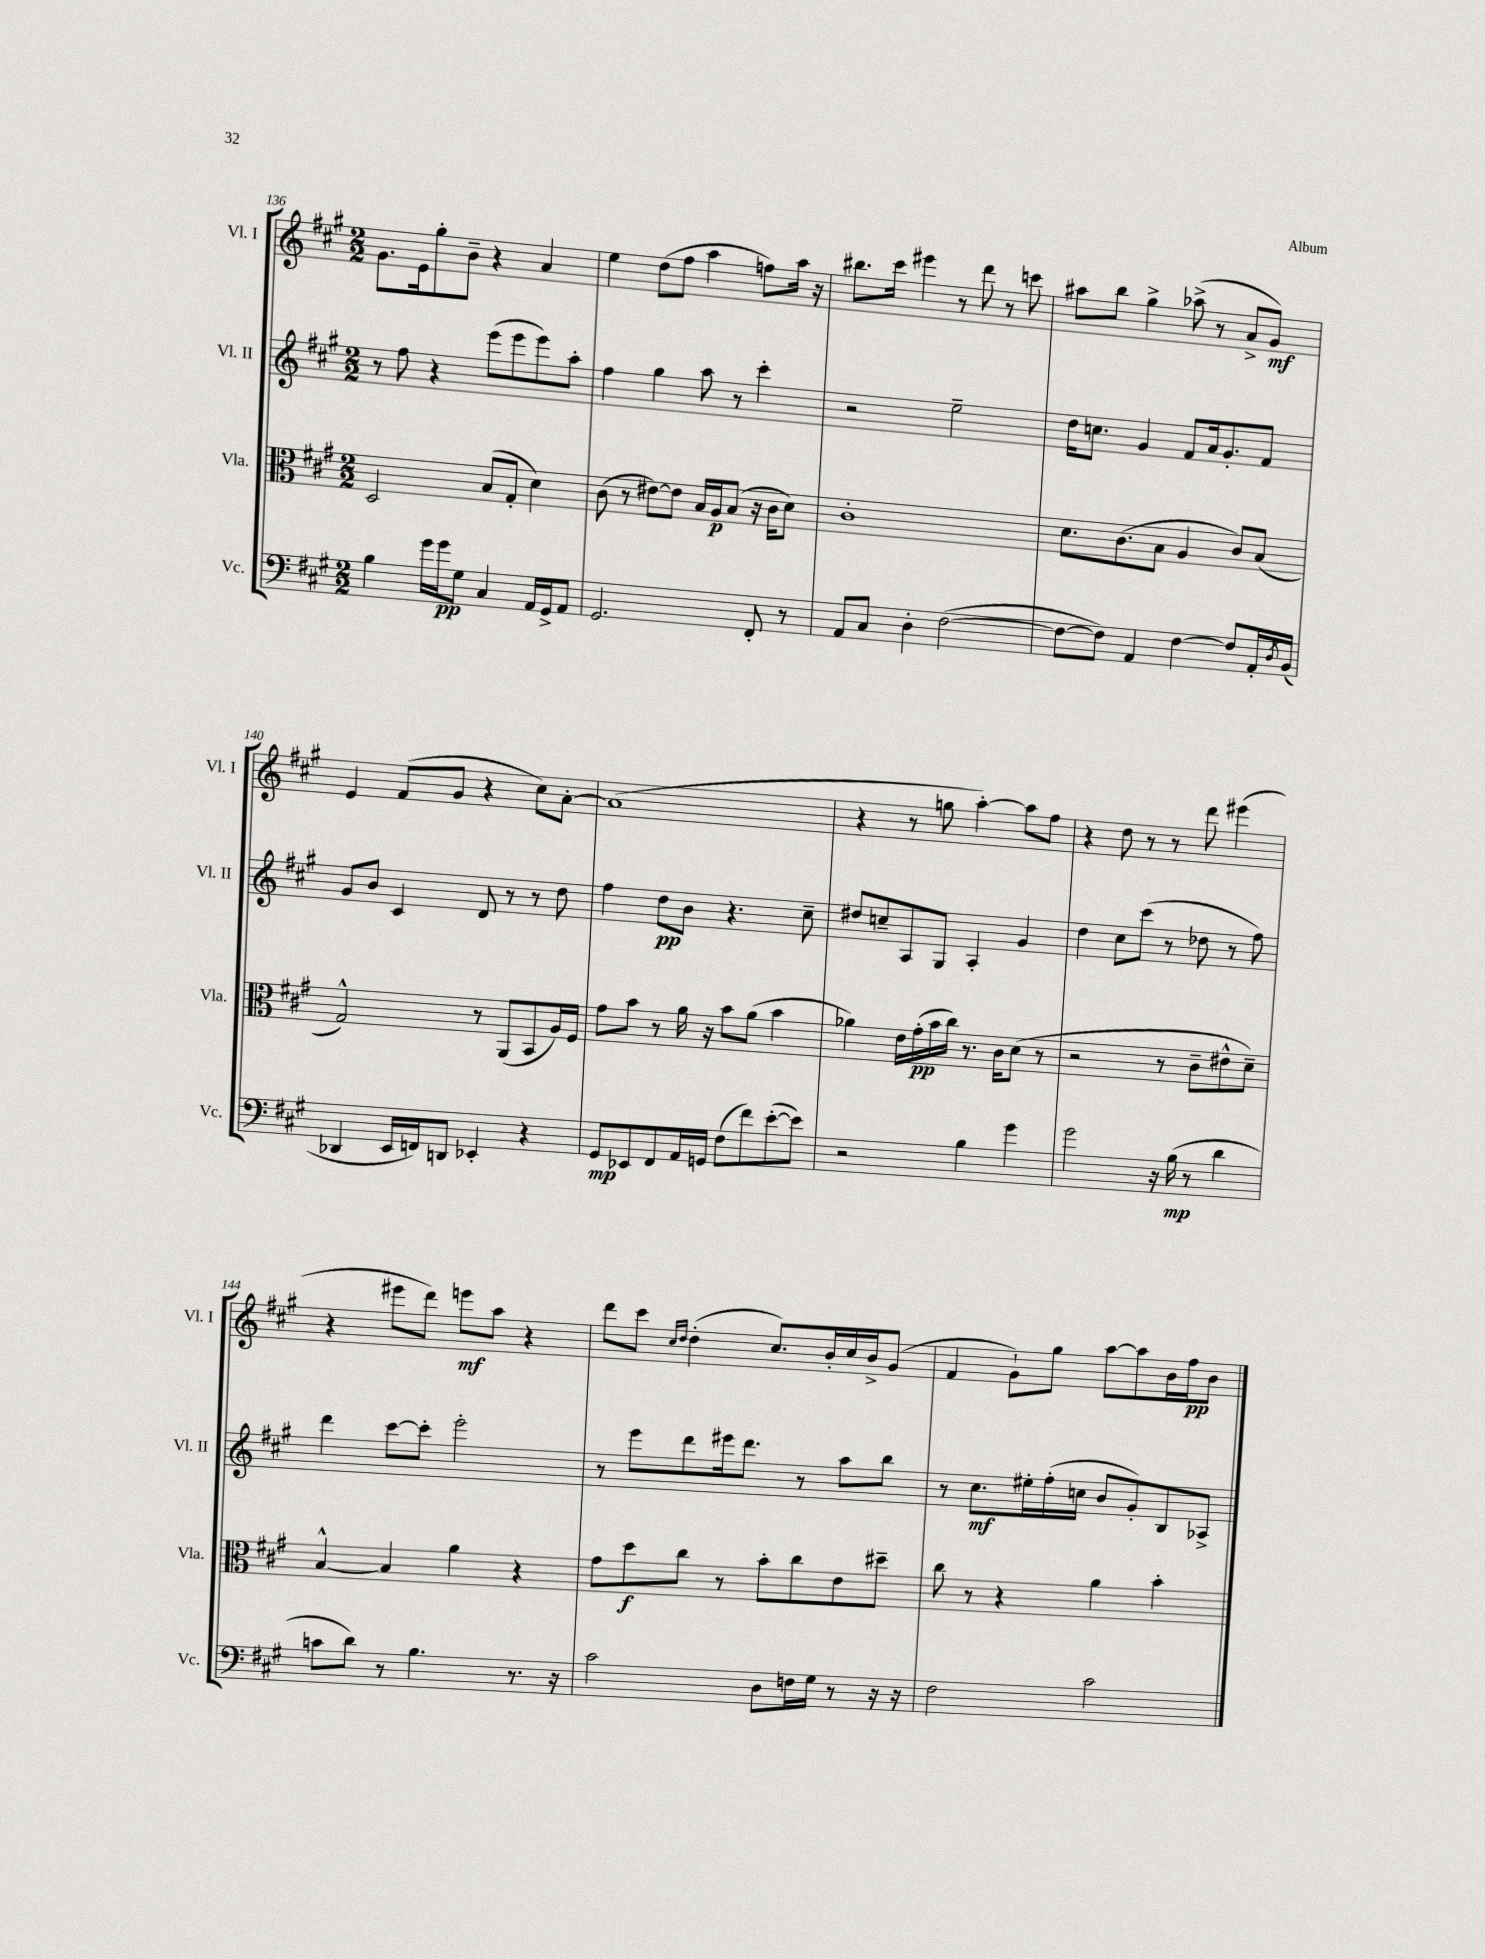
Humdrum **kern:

**kern	**dynam	**kern	**dynam	**kern	**dynam	**kern	**dynam
*part4	*part4	*part3	*part3	*part2	*part2	*part1	*part1
*staff4	*staff4	*staff3	*staff3	*staff2	*staff2	*staff1	*staff1
*I"Vc.	*	*I"Vla.	*	*I"Vl. II	*	*I"Vl. I	*
*I'Vc.	*	*I'Vla.	*	*I'Vl. II	*	*I'Vl. I	*
*clefF4	*	*clefC3	*	*clefG2	*	*clefG2	*
*k[f#c#g#]	*	*k[f#c#g#]	*	*k[f#c#g#]	*	*k[f#c#g#]	*
*M2/2	*	*M2/2	*	*M2/2	*	*M2/2	*
=136	=136	=136	=136	=136	=136	=136	=136
4B\	.	2D/	.	8r	.	8.g#\L	.
.	.	.	.	8ff#\	.	.	.
.	.	.	.	.	.	16e\k	.
16g#\LL	.	.	.	4r	.	8gg#'\	.
16g#\J	pp	.	.	.	.	.	.
8G#\J	.	.	.	.	.	8b~\J	.
4C#/	.	(8B/L	.	(8eee\L	.	4r	.
.	.	8G#'/J	.	8eee\	.	.	.
16AA/LL	.	4d\)	.	8eee\)	.	4a/	.
16GG#^/J	.	.	.	.	.	.	.
8AA/J	.	.	.	8aa'\J	.	.	.
=137	=137	=137	=137	=137	=137	=137	=137
2.GG#/	.	(8c#\	.	4ff#\	.	4ee\	.
.	.	8r	.	.	.	.	.
.	.	[8e#X\L)	.	4gg#\	.	(8dd\L	.
.	.	8e#\J]	.	.	.	8ff#\J	.
.	.	16B/LL	.	8aa\	.	4aa\	.
.	.	16A/J	p	.	.	.	.
.	.	(8B/J	.	8r	.	.	.
8FF#'/	.	16r	.	4ccc#'\	.	8ffn\L)	.
.	.	16c#\KL	.	.	.	.	.
8r	.	8d\J)	.	.	.	16aa\Jk	.
.	.	.	.	.	.	16r	.
=138	=138	=138	=138	=138	=138	=138	=138
8AA/L	.	1c#'	.	2r	.	8.bb#X\L	.
8C#/J	.	.	.	.	.	.	.
.	.	.	.	.	.	16ccc#\Jk	.
4D'\	.	.	.	.	.	4eee#X\	.
([2F#\	.	.	.	2ee~\	.	8r	.
.	.	.	.	.	.	8ddd\	.
.	.	.	.	.	.	8r	.
.	.	.	.	.	.	8cccn\	.
=139	=139	=139	=139	=139	=139	=139	=139
8F#\L_	.	8.d\L	.	16dd\KL	.	8aa#X\L	.
.	.	.	.	8.ccn\J	.	.	.
8F#\J])	.	.	.	.	.	8bb\J	.
.	.	(8.c#\	.	.	.	.	.
4AA/	.	.	.	4g#/	.	4gg#^\	.
.	.	8B\J	.	.	.	.	.
[4F#\	.	4A/	.	8f#/L	.	(8aa-X^\	.
.	.	.	.	16a/k	.	8r	.
.	.	.	.	8.g#'/	.	.	.
8F#/L]	.	8c#/L)	.	.	.	8a^/L	.
16AA'/L	.	(8B/J	.	8f#/J	.	8g#/J)	mf
8qD/	.	.	.	.	.	.	.
(16BB/JJ	.	.	.	.	.	.	.
!!LO:LB:g=z
=140	=140	=140	=140	=140	=140	=140	=140
4DD-X/	.	2G#^^/)	.	8g#/L	.	4e/	.
.	.	.	.	8b/J	.	.	.
16EE/LL	.	.	.	4c#/	.	(8f#/L	.
16FFn/J)	.	.	.	.	.	.	.
8DDn/J	.	.	.	.	.	8g#/J	.
4EE-X'/	.	8r	.	8d/	.	4r	.
.	.	(8AA/L	.	8r	.	.	.
4r	.	8BB/	.	8r	.	8cc#\L)	.
.	.	16A/L)	.	8dd\	.	[8a'\J	.
.	.	16F#/JJ	.	.	.	.	.
=141	=141	=141	=141	=141	=141	=141	=141
8GG#/L	mp	8g#\L	.	4ff#\	.	(1a]	.
8EE-X/	.	8b\J	.	.	.	.	.
8FF#/	.	8r	.	8dd\L	pp	.	.
16AA/L	.	16a\	.	8b\J	.	.	.
16GGn/JJ	.	16r	.	.	.	.	.
(8F#\L	.	8b\L	.	4.r	.	.	.
8f#\)	.	(8a\J	.	.	.	.	.
([8e'\	.	4b\	.	.	.	.	.
8e\J])	.	.	.	8cc#~\	.	.	.
=142	=142	=142	=142	=142	=142	=142	=142
2r	.	4a-X\)	.	8dd#X/L	.	4r	.
.	.	.	.	8ccn~/	.	.	.
.	.	16e\LL	.	8A/	.	8r	.
.	.	(16g#'\	pp	.	.	.	.
.	.	16b\	.	8G#/J	.	8ggn\	.
.	.	16cc#\JJ)	.	.	.	.	.
4B\	.	8.r	.	4A'/	.	[4aa'\)	.
.	.	16c#\KL	.	.	.	.	.
4g#\	.	(8d\J	.	4g#/	.	8aa\L]	.
.	.	8r	.	.	.	8ff#\J	.
=143	=143	=143	=143	=143	=143	=143	=143
2g#\	.	2r	.	4dd\	.	4r	.
.	.	.	.	8cc#\L	.	8dd\	.
.	.	.	.	(8ccc#\J	.	8r	.
16r	.	8r	.	8r	.	8r	.
(16B\	mp	.	.	.	.	.	.
8r	.	8c#~\L	.	8dd-X\	.	8ddd\	.
4d\	.	8e#X^^\	.	8r	.	(4eee#X\	.
.	.	8d~\J)	.	8ff#\)	.	.	.
!!LO:LB:g=z
=144	=144	=144	=144	=144	=144	=144	=144
8cn\L	.	[4B^^/	.	4ddd\	.	4r	.
8d\J)	.	.	.	.	.	.	.
8r	.	4B/]	.	[8ccc#\L	.	8eee#X\L	.
4.B\	.	.	.	8ccc#'\J]	.	8ddd\J)	.
.	.	4a\	.	2eee'\	.	8eeen\L	mf
.	.	.	.	.	.	8aa\J	.
8.r	.	4r	.	.	.	4r	.
16r	.	.	.	.	.	.	.
=145	=145	=145	=145	=145	=145	=145	=145
2c#\	.	8g#\L	.	8r	.	8ddd\L	.
.	.	8dd\	f	8eee\L	.	8ccc#\J	.
.	.	.	.	.	.	16qqcc#/LL	.
.	.	.	.	.	.	16qqdd/JJ	.
.	.	8cc#\J	.	8ddd\	.	(4dd'\	.
.	.	8r	.	16eee#X\k	.	.	.
.	.	.	.	8.ddd\J	.	.	.
8D\L	.	8b'\L	.	.	.	8.cc#/L)	.
16Fn\L	.	8cc#\	.	8r	.	.	.
16G#\JJ	.	.	.	.	.	16b'/L	.
8r	.	8e\	.	8aa\L	.	16cc#/	.
.	.	.	.	.	.	16b^/J	.
16r	.	8dd#X~\J	.	8bb\J	.	(8g#/J	.
16r	.	.	.	.	.	.	.
=146	=146	=146	=146	=146	=146	=146	=146
2F#\	.	8cc#\	.	8r	.	4f#/	.
.	.	8r	.	8.cc#\L	mf	.	.
.	.	4r	.	.	.	8g#`\L)	.
.	.	.	.	16ee#X'\L	.	.	.
.	.	.	.	(16ff#'\	.	8gg#\J	.
.	.	.	.	16ccn\JJ	.	.	.
2c#\	.	4a\	.	8b/L	.	[8aa\L	.
.	.	.	.	8g#'/)	.	8aa\]	.
.	.	4b'\	.	8B/	.	16b\L	.
.	.	.	.	.	.	16ff#\J	pp
.	.	.	.	8A-X^/J	.	8b\J	.
==	==	==	==	==	==	==	==
*-	*-	*-	*-	*-	*-	*-	*-
